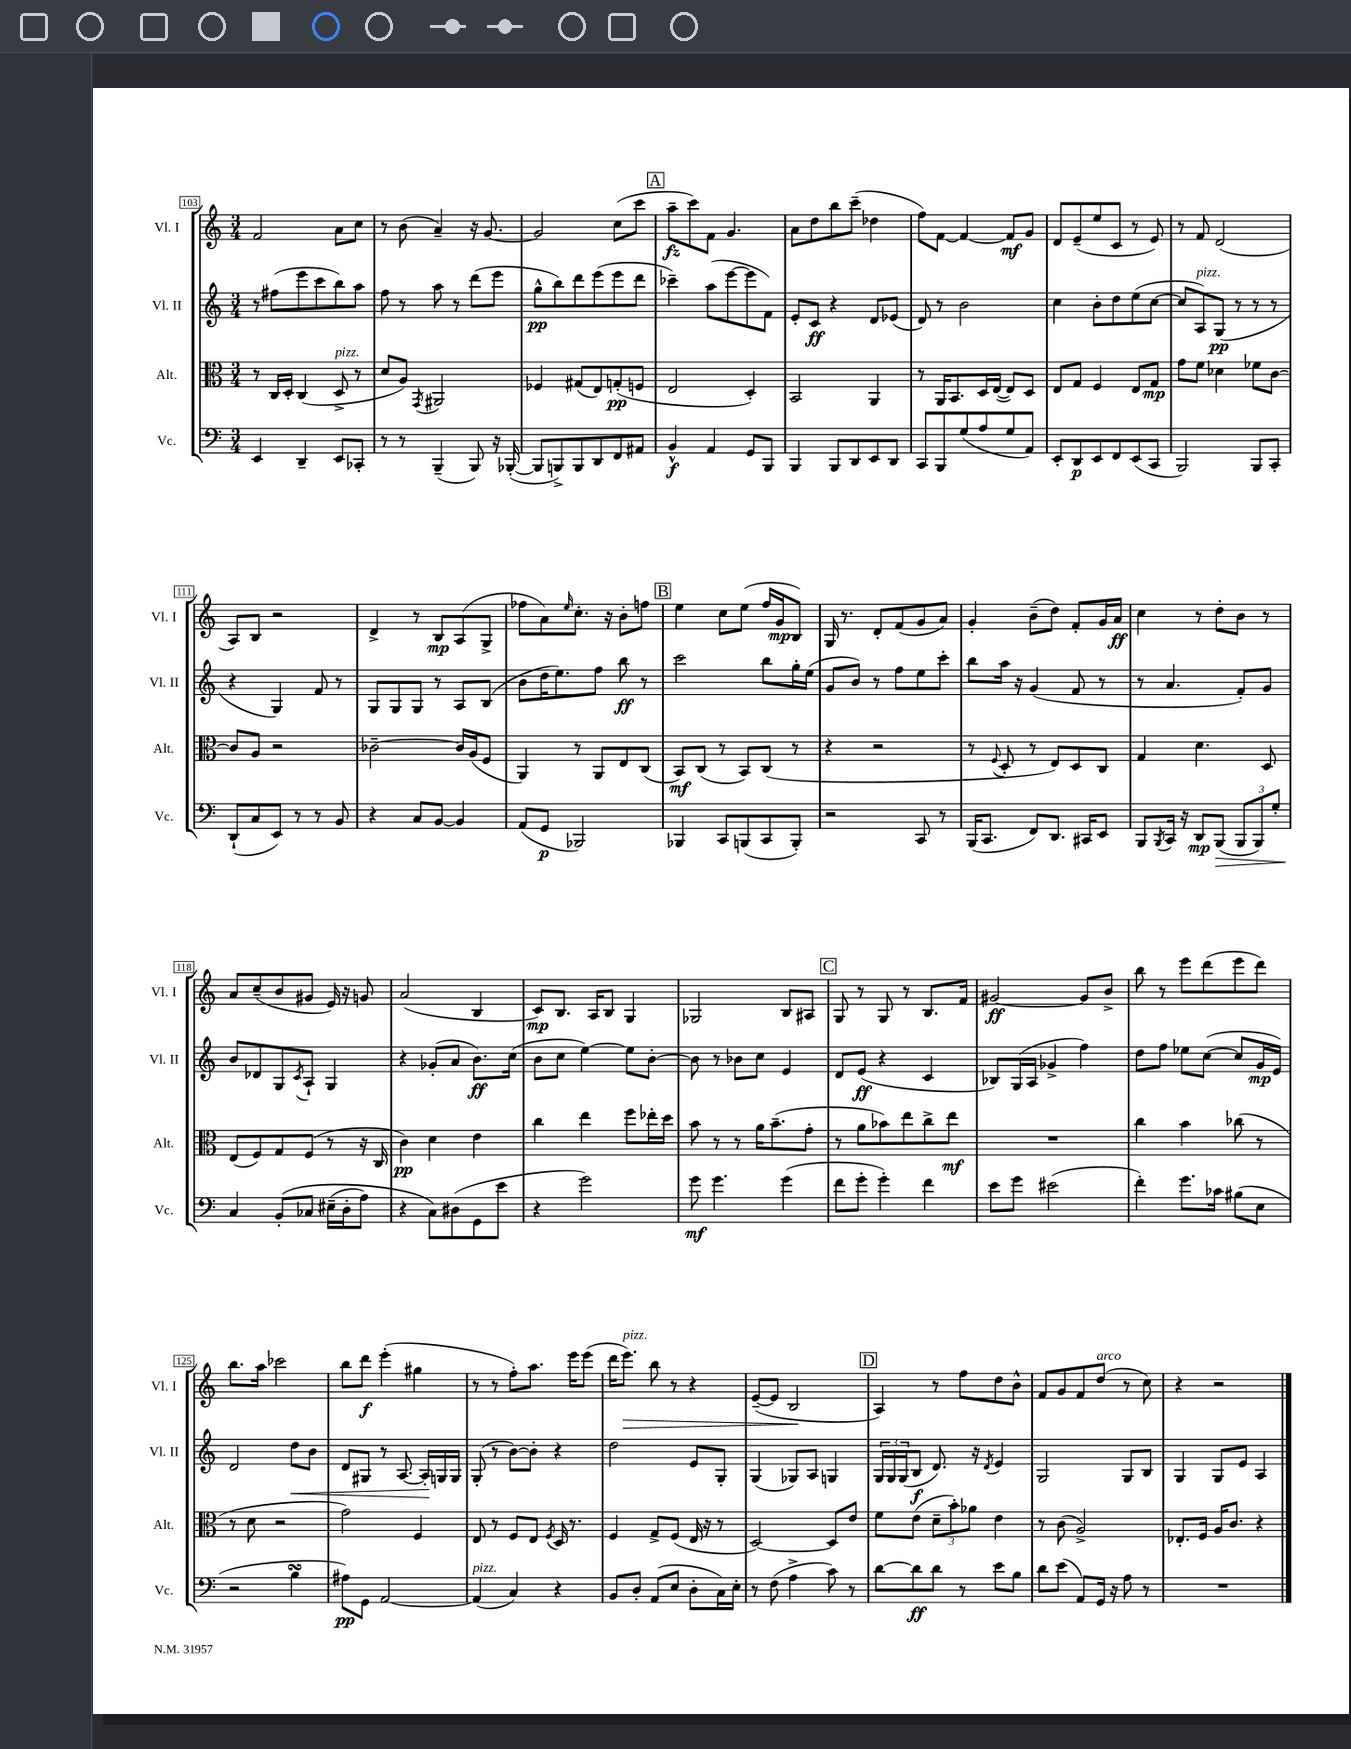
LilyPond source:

<<
\new StaffGroup <<
\new Staff = "s0" \with { instrumentName = "Vl. I" shortInstrumentName = "Vl. I" } {
    \clef treble \key c \major \numericTimeSignature \time 3/4
    f'2 a'8 c''8 |
    r8 b'8( a'4--) r16 g'8.~ |
    g'2 c''8( c'''8 |
    \mark \markup { \box "A" } a''8--\fz c'''8) f'8 g'4. |
    a'8 d''8 b''8 c'''8--( des''4 |
    f''8) f'8~ f'4~ f'8\mf g'8 |
    d'8 e'8--( e''8 c'8 r8 e'8) |
    r8 f'8 d'2( |
    a8) b8 r2 |
    d'4-> r8 b8\mp a8( g8-> |
    fes''8 a'8) \grace { e''16 } c''8.-. r16 b'8-. f''8 |
    \mark \markup { \box "B" } e''4 c''8 e''8( f''16 g'16\mp b8) |
    g16 r8. d'8-. f'8( g'8 a'8) |
    g'4-. b'8--( d''8) f'8-. g'16 a'16\ff |
    c''4 r8 d''8-. b'8 r8 |
    a'8 c''8--( b'8 gis'8 e'16) r16 g'8 |
    a'2( b4 |
    c'8\mp) b8. a16 b8 g4 |
    ges2 b8 ais8 |
    \mark \markup { \box "C" } g8 r8 g8 r8 b8. f'16 |
    gis'2~\ff gis'8 b'8-> |
    b''8 r8 e'''8 d'''8( e'''8 d'''8) |
    b''8. a''16 ces'''2 |
    b''8 d'''8\f e'''4-.( gis''4 |
    r8 r8 f''8-.) a''8. e'''16 e'''8( |
    d'''16 e'''8.\>^\markup { \italic "pizz." }) b''8 r8 r4 |
    e'8~--( e'8 b2\! |
    \mark \markup { \box "D" } a4) r8 f''8 d''8 b'8-^ |
    f'8 g'8 f'8 d''8^\markup { \italic "arco" }( r8 c''8) |
    r4 r2 \bar "|." |
}
\new Staff = "s1" \with { instrumentName = "Vl. II" shortInstrumentName = "Vl. II" } {
    \clef treble \key c \major \numericTimeSignature \time 3/4
    r8 fis''8( e'''8 c'''8 b''8) a''8 |
    f''8 r8 a''8 r8 d'''8( e'''8 |
    g''8-^\pp b''8) d'''8 e'''8( e'''8 d'''8 |
    \mark \markup { \box "A" } ces'''4--) a''8( e'''8~ e'''8 f'8) |
    e'8-. c'8\ff r4 d'8 ees'8( |
    d'8) r8 b'2 |
    c''4 b'8-. d''8 e''8( c''8~ |
    c''8 a8^\markup { \italic "pizz." }) g8\pp( r8 r8 r8 |
    r4 g4) f'8 r8 |
    g8 g8 g8 r8 a8 b8( |
    b'8 d''16 e''8.) f''8 b''8\ff r8 |
    \mark \markup { \box "B" } c'''2 b''8 g''16-. e''16( |
    g'8 b'8) r8 f''8 e''8 c'''8-. |
    b''8 a''16 r16 g'4( f'8 r8 |
    r8 a'4. f'8-.) g'8 |
    b'8 des'8 g8 \acciaccatura { c'8 } a8-! g4 |
    r4 ges'8-.( a'8 b'8.\ff) c''16( |
    b'8 c''8 e''4~) e''8 b'8~-. |
    b'8 r8 bes'8 c''8 e'4 |
    \mark \markup { \box "C" } d'8 e'8\ff( r4 c'4 |
    bes8) g16( a16 ges'4-> f''4) |
    d''8 f''8 ees''8 c''8~( c''8 g'16\mp e'16) |
    d'2 d''8\< b'8 |
    d'8 gis8 r8 a8.~ a16-.\! g16 g16 |
    g8-.( r8 b'8~) b'8-. r4 |
    d''2 e'8 g8-. |
    g4( ges8) a8 g4 |
    \mark \markup { \box "D" } \tuplet 3/2 { g16 g16 g16( } b8\f d'8.) r16 \acciaccatura { d'8 } e'4 |
    g2 g8 b8 |
    g4 g8 e'8 a4 \bar "|." |
}
\new Staff = "s2" \with { instrumentName = "Alt." shortInstrumentName = "Alt." } {
    \clef alto \key c \major \numericTimeSignature \time 3/4
    r8 c16 d16-. c4( d8->^\markup { \italic "pizz." } r8 |
    d'8 a8) \acciaccatura { g,8 } ais,2 |
    fes4 gis8( e8) g8-.\pp( f8 |
    \mark \markup { \box "A" } e2 d4-.) |
    b,2 a,4 |
    r8 a,16 b,8. d16 e16~( e8) d8 |
    e8 g8 f4 e8 g8\mp |
    g'8 f'8 des'4 fes'8 c'8~ |
    c'8 a8 r2 |
    ces'2~-- ces'16 a16( f8 |
    a,4) r8 a,8 e8 c8( |
    \mark \markup { \box "B" } b,8\mf) c8( r8 b,8) c8( r8 |
    r4 r2 |
    r8 \appoggiatura { f8 } d8-. r8 e8) d8 c8 |
    g4 d'4. d8 |
    e8( f8) g8 f8( r8 r16 c16 |
    c'4\pp) d'4 e'4 |
    c''4 e''4 f''8 ees''16-. d''16 |
    b'8 r8 r8 a'16 b'8.--( g'8-. |
    \mark \markup { \box "C" } r8 a'8 bes'8) e''8 c''8-> e''8\mf |
    R2. |
    c''4 b'4 ces''8( r8 |
    r8 d'8 r2 |
    g'2) f4 |
    e8 r8 f8 e8 \acciaccatura { f8 } d16 r8. |
    f4 g8-> f8( e16 r16 r8 |
    d2~) d8 e'8 |
    \mark \markup { \box "D" } f'8 e'8( \tuplet 3/2 { d'8-- b'8-.) aes'8 } e'4 |
    r8 c'8( a2->) |
    ees8.-. f16 a16 c'8. r4 \bar "|." |
}
\new Staff = "s3" \with { instrumentName = "Vc." shortInstrumentName = "Vc." } {
    \clef bass \key c \major \numericTimeSignature \time 3/4
    e,4 d,4-- e,8 ces,8-. |
    r8 r8 b,,4--( b,,8) r16 bes,,16~-.( |
    bes,,8 b,,8->) b,,8 d,8 f,8 ais,8 |
    \mark \markup { \box "A" } b,4-^\f a,4 g,8 b,,8 |
    b,,4 b,,8 d,8 e,8 d,8 |
    c,8 b,,8 g8( a8 g8 a,8) |
    e,8-. d,8\p e,8 f,8 e,8( c,8 |
    b,,2) b,,8 c,8-. |
    d,8-!( c8 e,8) r8 r8 b,8 |
    r4 c8 b,8~ b,4 |
    a,8( g,8\p bes,,2) |
    \mark \markup { \box "B" } bes,,4 c,8 b,,8( c,8 b,,8-.) |
    r2 c,8 r8 |
    b,,16( c,8. f,8) d,8. cis,16 e,8 |
    b,,8 \acciaccatura { b,,8 } c,16 r16 d,8\mp b,,8\>( \tuplet 3/2 { b,,8 b,,8) g8-. } |
    c4\! b,8-.\( ces8 eis16--( d16-. a8) |
    r4 c8\) dis8( g,8 e'8 |
    r4 g'2) |
    g'8\mf g'4. g'4( |
    \mark \markup { \box "C" } f'8 g'8-. g'4-.) f'4 |
    e'8 g'8 eis'2( |
    f'4-.) g'8. ces'16 bis8( e8 |
    r2 b4\turn |
    ais8\pp) g,8 a,2~ |
    a,4^\markup { \italic "pizz." }( c4) r4 |
    b,8 d8-. a,8( e8 d8-. c16) e16-. |
    r8 f8( a4-> c'8) r8 |
    \mark \markup { \box "D" } d'8~ d'8\ff d'8 r8 e'8 b8 |
    d'8 e'8( a,8) g,16 r16 a8 r8 |
    R2. \bar "|." |
}
>>
>>
\layout { \context { \Score currentBarNumber = #103 \override BarNumber.stencil = #(make-stencil-boxer 0.1 0.3 ly:text-interface::print) } }
